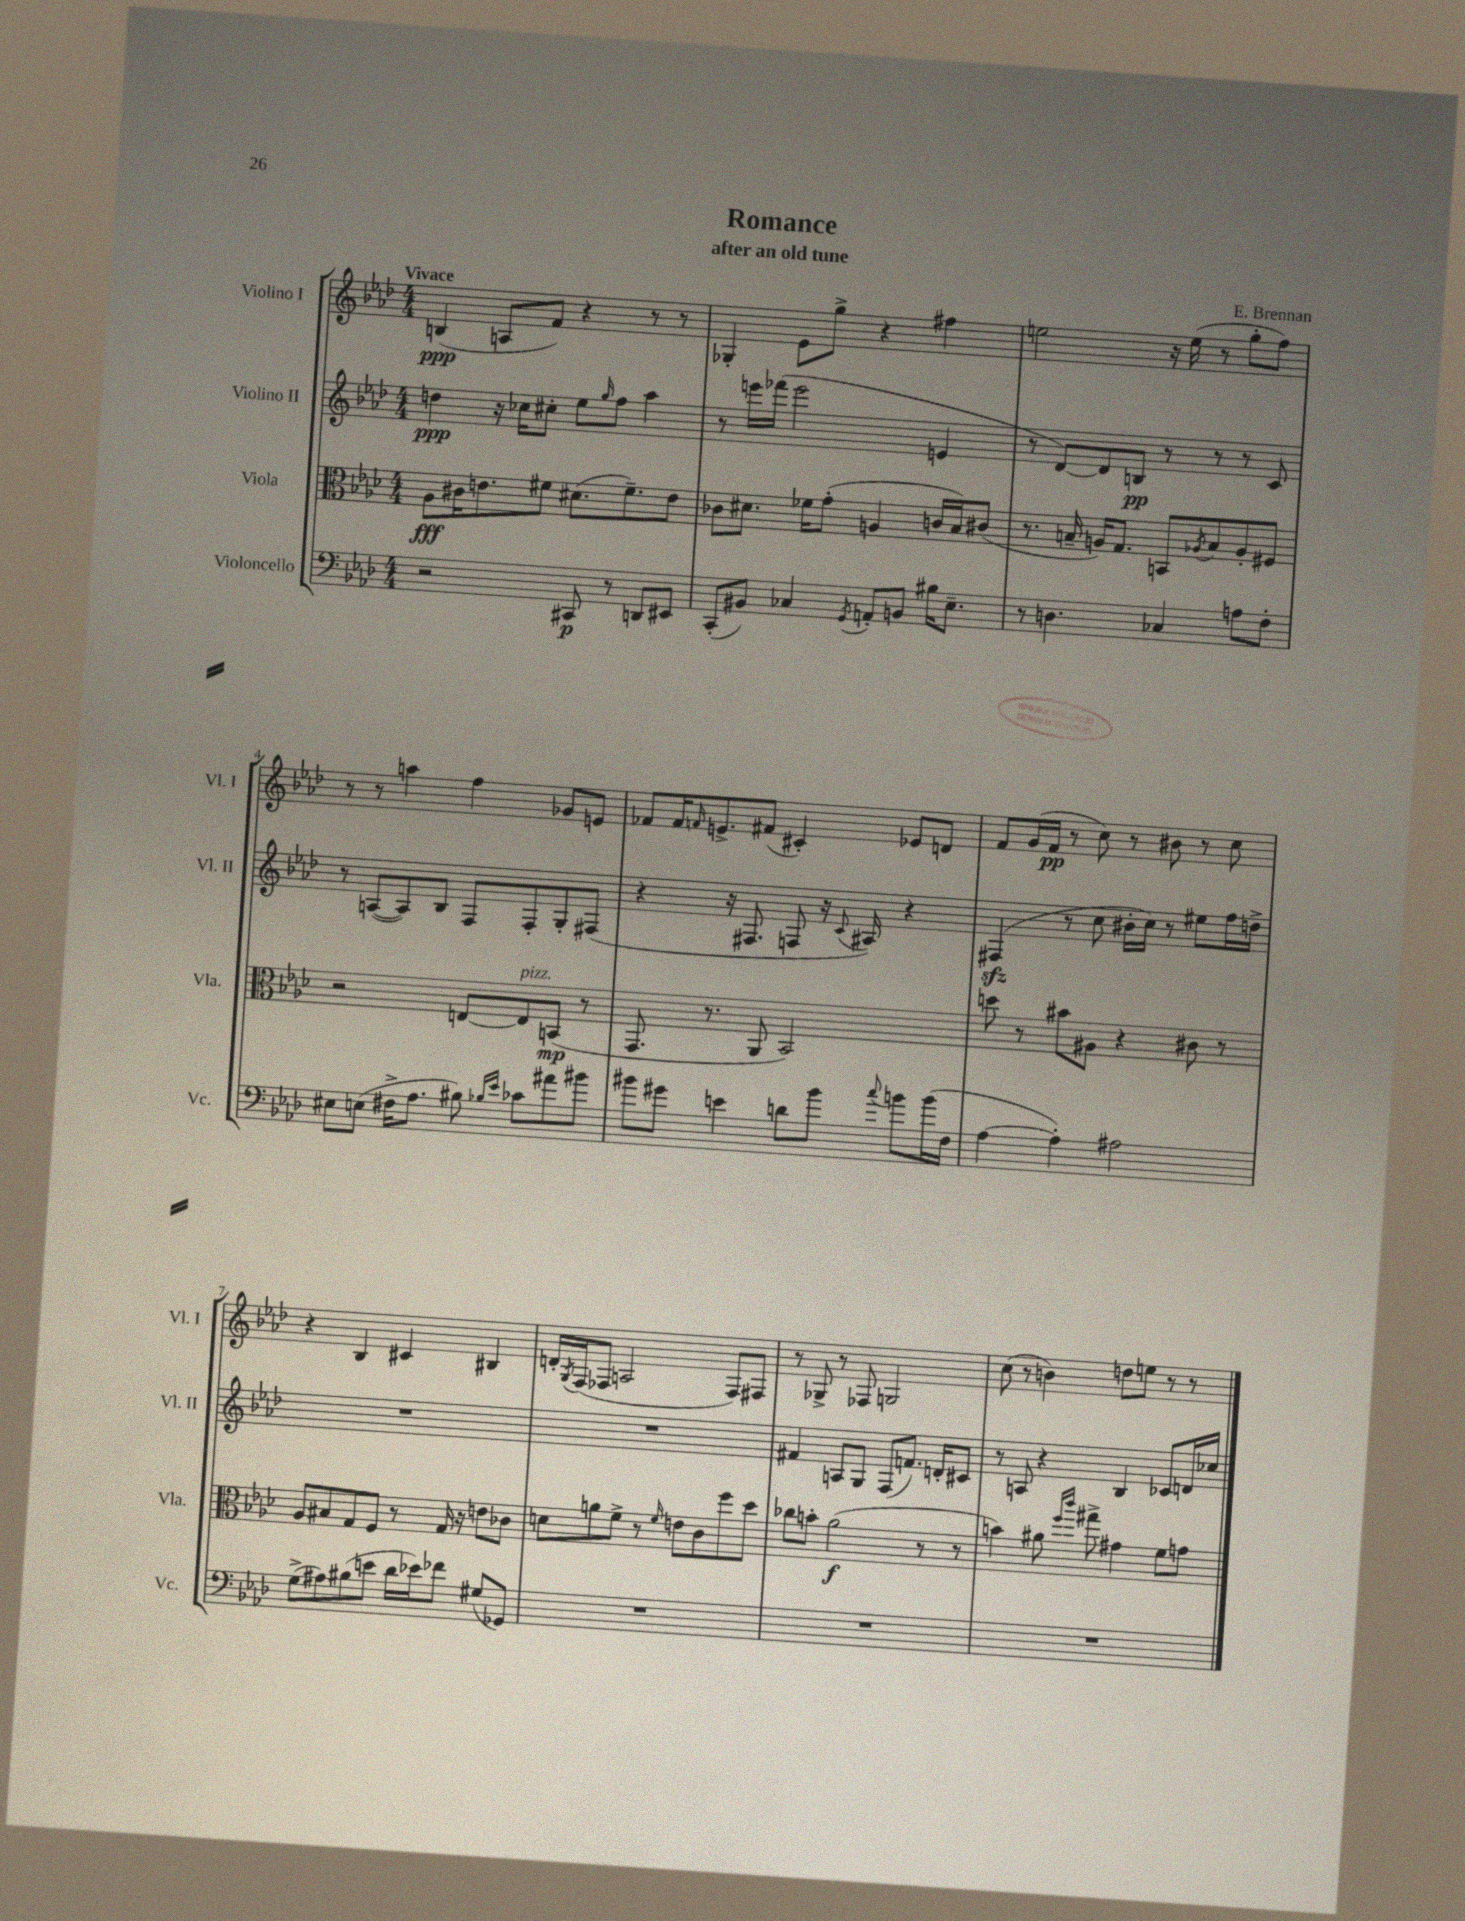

**kern	**dynam	**kern	**dynam	**kern	**dynam	**kern	**dynam
*part4	*part4	*part3	*part3	*part2	*part2	*part1	*part1
*staff4	*staff4	*staff3	*staff3	*staff2	*staff2	*staff1	*staff1
*I"Violoncello	*	*I"Viola	*	*I"Violino II	*	*I"Violino I	*
*I'Vc.	*	*I'Vla.	*	*I'Vl. II	*	*I'Vl. I	*
*clefF4	*	*clefC3	*	*clefG2	*	*clefG2	*
*k[b-e-a-d-]	*	*k[b-e-a-d-]	*	*k[b-e-a-d-]	*	*k[b-e-a-d-]	*
*M4/4	*	*M4/4	*	*M4/4	*	*M4/4	*
=1	=1	=1	=1	=1	=1	=1	=1
!	!	!	!	!	!	!LO:TX:a:B:t=Vivace	!
2r	.	8A-\L	fff	4ddn\	ppp	(4Bn/	ppp
.	.	16c#X\K	.	.	.	.	.
.	.	8.en\	.	.	.	.	.
.	.	.	.	16r	.	8An/L	.
.	.	.	.	16cc-X\KL	.	.	.
.	.	8f#X\J	.	8cc#X'\J	.	8f/J)	.
8CC#X/	p	(8.d#X\L	.	8ee-\L	.	4r	.
.	.	.	.	16qqgg/	.	.	.
8r	.	.	.	8ff\J	.	.	.
.	.	8.f#~\)	.	.	.	.	.
8DDn/L	.	.	.	4aa-\	.	8r	.
8EE#X/J	.	8e\J	.	.	.	8r	.
=2	=2	=2	=2	=2	=2	=2	=2
(8CC'/L	.	8c-X\L	.	8r	.	4G-X'/	.
8BB#X/J)	.	8.d#X\J	.	16eeen\LL	.	.	.
.	.	.	.	(16fff-X\JJ	.	.	.
4C-X/	.	.	.	2eee\	.	8e-\L	.
.	.	16f-X\KL	.	.	.	.	.
.	.	(8g'\J	.	.	.	8gg^\J	.
8qGG/	.	.	.	.	.	.	.
8AAn'/L	.	4An/	.	.	.	4r	.
8BBn/J	.	.	.	.	.	.	.
16B#X\KL	.	16cn/LL	.	4en/	.	4ff#X\	.
8.E-~\J	.	16B-/J)	.	.	.	.	.
.	.	(8c#X/J	.	.	.	.	.
=3	=3	=3	=3	=3	=3	=3	=3
8r	.	8.r	.	8r	.	2een\	.
4.Dn\	.	.	.	[8d-/L)	.	.	.
.	.	16Bn~/	.	.	.	.	.
.	.	16An/KL)	.	8d-/]	.	.	.
.	.	8.G/J	.	.	.	.	.
.	.	.	.	8Bn/J	pp	.	.
4C-X/	.	8BBn/L	.	8r	.	16r	.
.	.	.	.	.	.	(16ee\	.
.	.	8qA-X/	.	.	.	.	.
.	.	8B/	.	8r	.	8r	.
8An\L	.	8A-'/	.	8r	.	8gg'\L	.
8F'\J	.	8F#X/J	.	8c/	.	8ff\J)	.
!!LO:LB:g=z
=4	=4	=4	=4	=4	=4	=4	=4
8E#X\L	.	2r	.	8r	.	8r	.
(8En\J	.	.	.	([8An/L	.	8r	.
16F#X^\KL	.	.	.	8A/])	.	4aan\	.
8.A-\J	.	.	.	.	.	.	.
.	.	.	.	8B-/J	.	.	.
8B#X\)	.	[8En/L	.	8F/L	.	4ff\	.
16qqB-X/LL	.	.	.	.	.	.	.
16qqe-/JJ	.	.	.	.	.	.	.
!	!	!LO:TX:a:i:t=pizz.	!	!	!	!	!
8c-X\L	.	8E/]	.	8F'/	.	.	.
8a#X\	.	(8BBn/J	mp	8G'/	.	8g-X/L	.
8b#X\J	.	8r	.	(8F#X/J	.	8en/J	.
=5	=5	=5	=5	=5	=5	=5	=5
8b#X\L	.	8.GG/	.	4r	.	8f-X/L	.
8g#X\J	.	.	.	.	.	16f-/K	.
.	.	.	.	.	.	16qqfn/	.
.	.	8.r	.	.	.	8.en^/	.
4en\	.	.	.	16r	.	.	.
.	.	.	.	8.F#X/	.	.	.
.	.	8AA-/	.	.	.	(8f#X/J	.
8dn\L	.	2BB-/)	.	8Fn/	.	4c#X'/)	.
8b#\J	.	.	.	16r	.	.	.
.	.	.	.	8qqc/	.	.	.
.	.	.	.	16A#X/)	.	.	.
8qqcc/	.	.	.	.	.	.	.
8bn\L	.	.	.	4r	.	8e-X/L	.
(16b\L	.	.	.	.	.	8dn/J	.
16F\JJ	.	.	.	.	.	.	.
=6	=6	=6	=6	=6	=6	=6	=6
[4A-\	.	8ddn\	.	(4F#Xzz/	.	8f/L	.
.	.	8r	.	.	.	(16g/L	.
.	.	.	.	.	.	16f/JJ	pp
4A-'\])	.	8b#X\L	.	8r	.	8r	.
.	.	8A#X\J	.	8cc\	.	8cc\)	.
2A#X\	.	4r	.	16b#X'\LL	.	8r	.
.	.	.	.	16cc\JJ)	.	.	.
.	.	.	.	8r	.	8b#X\	.
.	.	8c#X\	.	8ee#X\L	.	8r	.
.	.	8r	.	16ff\L	.	8cc\	.
.	.	.	.	16ddn^\JJ	.	.	.
!!LO:LB:g=z
=7	=7	=7	=7	=7	=7	=7	=7
(8G^\L	.	8A-/L	.	1r	.	4r	.
8A#X\)	.	8B#X/	.	.	.	.	.
(8B#X\	.	8G/	.	.	.	4B-/	.
8en\J	.	8F/J	.	.	.	.	.
16d-\LL	.	8r	.	.	.	4c#X/	.
16e-X\J)	.	.	.	.	.	.	.
8f-X\J	.	16G/	.	.	.	.	.
.	.	16r	.	.	.	.	.
(8G#X/L	.	8en\L	.	.	.	4B#X/	.
8GG-X/J)	.	8c-X\J	.	.	.	.	.
=8	=8	=8	=8	=8	=8	=8	=8
1r	.	8dn\L	.	1r	.	16dn'/LL	.
.	.	.	.	.	.	8qG/	.
.	.	.	.	.	.	(16F/J	.
.	.	8an\	.	.	.	8F-X/J	.
.	.	8f^\J	.	.	.	2An/	.
.	.	8r	.	.	.	.	.
.	.	16qqf/	.	.	.	.	.
.	.	8en\L	.	.	.	.	.
.	.	8c\	.	.	.	.	.
.	.	8ff\	.	.	.	8F-/L)	.
.	.	8dd-\J	.	.	.	8F#X/J	.
=9	=9	=9	=9	=9	=9	=9	=9
1r	.	8cc-X\L	.	4f#X/	.	8r	.
.	.	8bn'\J	.	.	.	8G-X^/	.
.	.	(2a-\	f	8An/L	.	8r	.
.	.	.	.	8G/J	.	8F-X/	.
.	.	.	.	(8F/L	.	2Gn/	.
.	.	.	.	8.fn/J)	.	.	.
.	.	8r	.	.	.	.	.
.	.	.	.	16dn'/KL	.	.	.
.	.	8r	.	8c#X/J	.	.	.
=10	=10	=10	=10	=10	=10	=10	=10
1r	.	4bn\)	.	8r	.	(8cc\	.
.	.	.	.	8An/	.	8r	.
.	.	8a#X\	.	4r	.	4bn\)	.
.	.	16qqff/LL	.	.	.	.	.
.	.	16qqccc/JJ	.	.	.	.	.
.	.	8gg#X^\	.	.	.	.	.
.	.	4g#X\	.	4B-/	.	8ddn\L	.
.	.	.	.	.	.	8een\J	.
.	.	8f\L	.	8c-X/L	.	8r	.
.	.	8gn\J	.	16dn/L	.	8r	.
.	.	.	.	16cc-X/JJ	.	.	.
==	==	==	==	==	==	==	==
*-	*-	*-	*-	*-	*-	*-	*-
